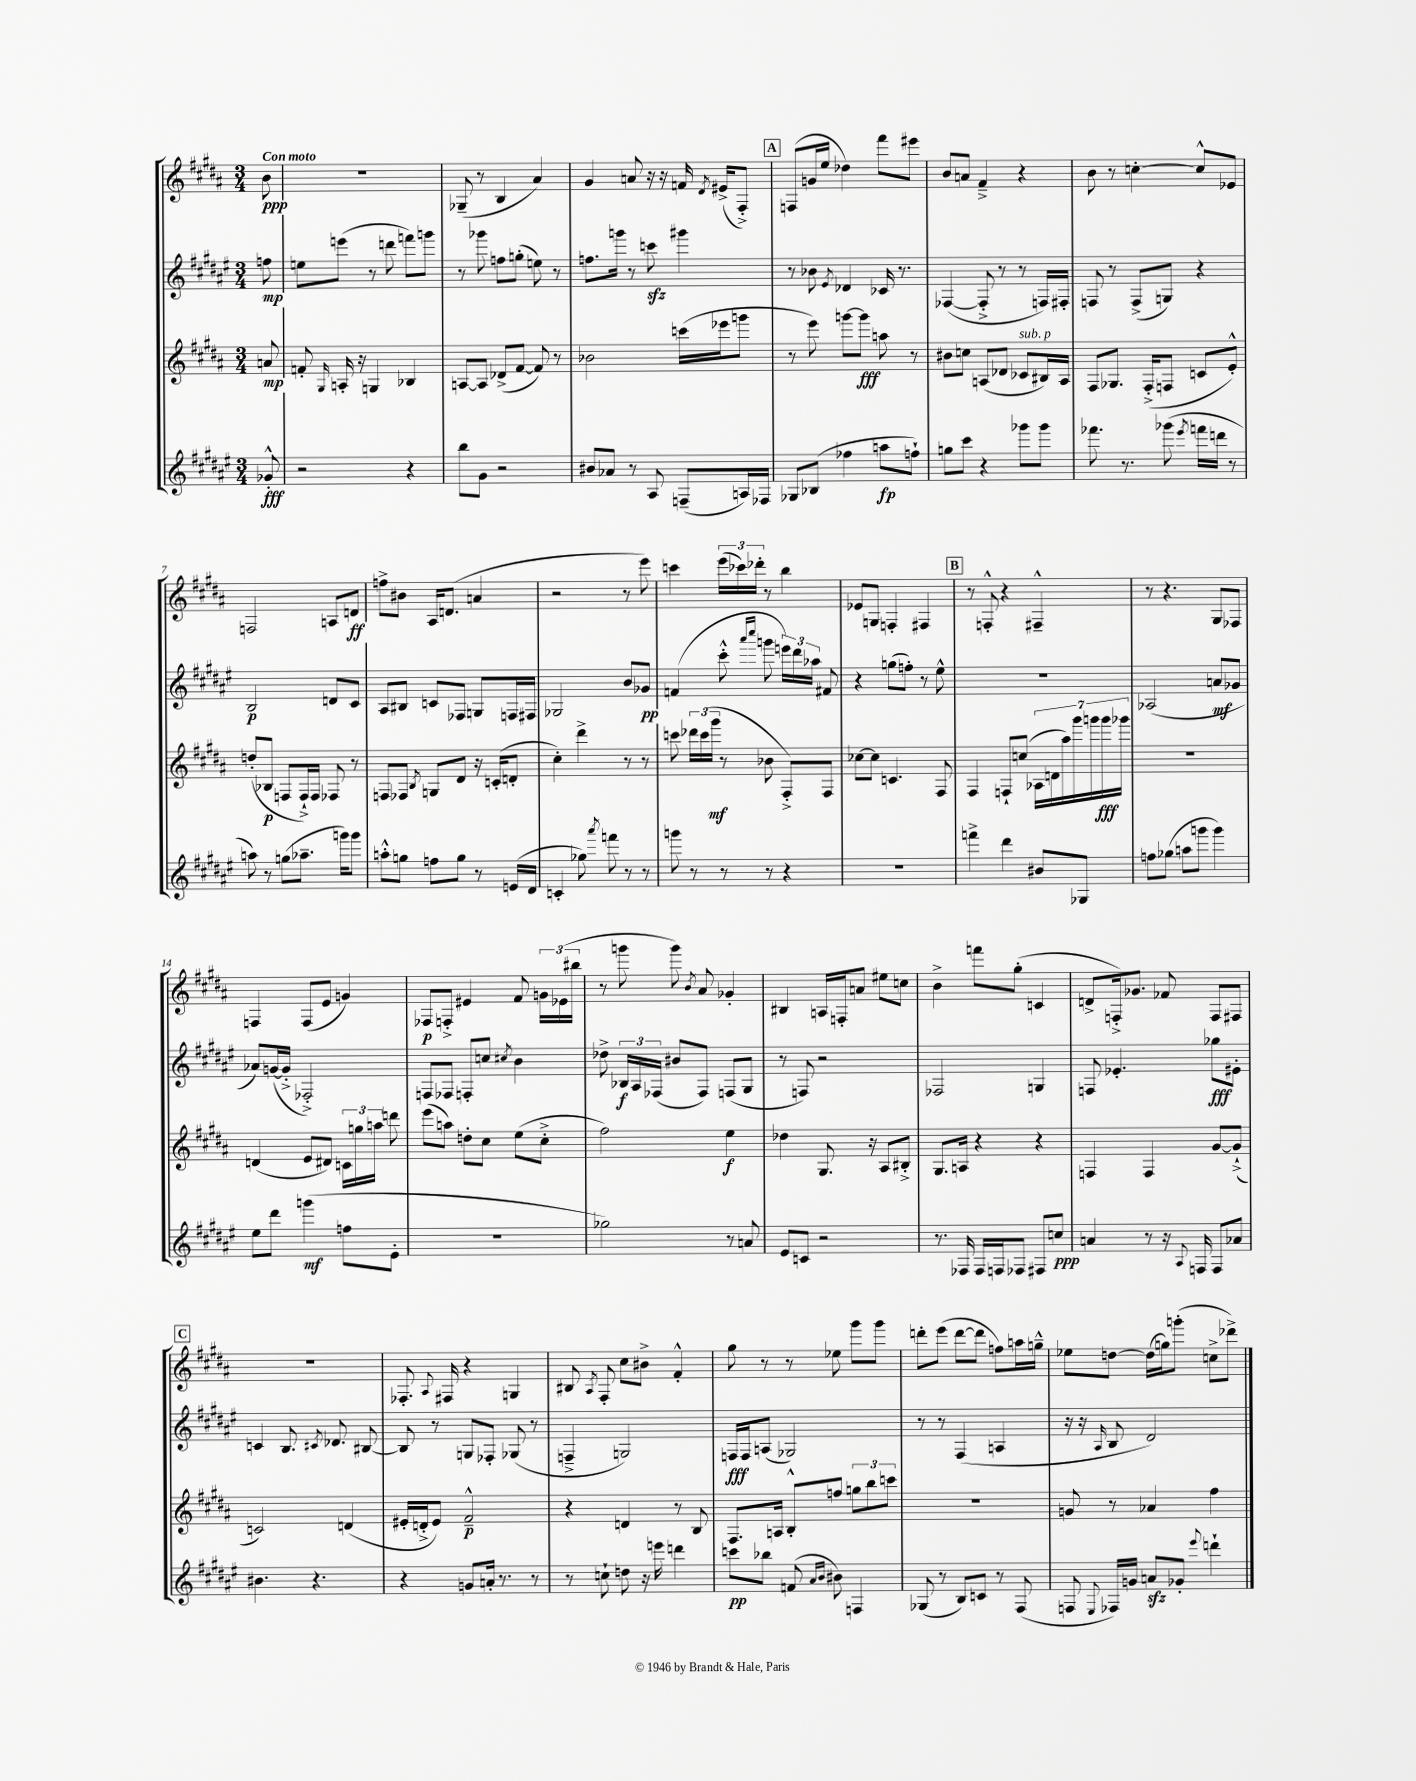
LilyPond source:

<<
\new StaffGroup <<
\new Staff = "s0" {
    \clef treble \key b \major \numericTimeSignature \time 3/4 \partial 8 \tempo "Con moto"
    \autoBeamOff b'8\ppp |
    R2. |
    ges8--( r8 b4 ais'4) |
    gis'4 a'8 r16 r16 f'16 \acciaccatura { dis'8 } eis'16[->( fis8]-.->) |
    \mark \markup { \box "A" } f8[( g'16 e''16] des''4) fis'''8[ eis'''8] |
    b'8[ a'8] fis'4---> r4 |
    b'8 r8 c''4~-. c''8[-^ ees'8] |
    f2 a8[ d'8]\ff |
    f''8[-> bis'8] ais16[ d'8.]( a'4 |
    r2 r8 e'''8) |
    c'''4 \tuplet 3/2 { e'''16[( ces'''16) des'''16]-. } r8 b''4 |
    ees'8[ g8] f4-. fis4 |
    \mark \markup { \box "B" } r8 f8-.-^ r4 fis4---^ |
    r8 r4. gis8[ fes8] |
    f4 f8[( e'8] g'4) |
    fes8[\p f8]-.-> eis'4 fis'8 \tuplet 3/2 { g'16[ ees'16( bis''16] } |
    r8 g'''8 g'''8) \acciaccatura { b'8 } ais'8 ges'4-. |
    bis4 a16[ f16-. a'8] eis''8[ c''8] |
    b'4-> f'''8[ gis''8]-.( c'4 |
    d'8[-> f16-.->) ges'8.] fes'8 f8[ fis8] |
    \mark \markup { \box "C" } R2. |
    fes8.-. \appoggiatura { ais8 } fis16 r4 g4 |
    bis8 \acciaccatura { ais8 } fis8-. cis''8[ bis'8]-> fis'4-.-^ |
    gis''8 r8 r8 ees''8 gis'''8[ gis'''8] |
    d'''8[-. e'''8]( d'''8[~ d'''8] f''8[) a''16 g''16]---^ |
    ees''8[ d''8]~ d''16[( g''16) g'''8]-.( c''8[-> des'''8]->) \bar "|." |
}
\new Staff = "s1" {
    \clef treble \key fis \major \numericTimeSignature \time 3/4 \partial 8
    \autoBeamOff f''8\mp |
    e''8[ e'''8]( r8 d'''8 f'''8[) g'''8] |
    r8 ges'''8 f''8[ g''8]-.( e''8) r8 |
    f''8.[ g'''16] r8 c'''8\sfz gis'''4 |
    \mark \markup { \box "A" } r8 bes'8 \acciaccatura { eis'8 } des'4 ces'16 r8. |
    fes4~( fes8-.-> r8 r8 f16[) fis16]-. |
    f8 r8 f8[->( g8]) r4 |
    b2\p d'8[ cis'8] |
    ais8[ bis8] c'8[ fes8] g8[ f16 fis16] |
    ges2 b'8[ ges'8]\pp |
    f'4( cis'''8-.-^ \grace { ais'''16[ cis''''16] } g'''8 \tuplet 3/2 { e'''16[) dis'''16 aes''16] } fis'8 |
    r4 g''8[( f''8]-.) r8 eis''8-^ |
    \mark \markup { \box "B" } R2. |
    aes2( a'8[\mf ges'8] |
    aes'8[) g'16~( g'16]-.-> fes2-.->) |
    f8[ fes8] f8[-. c''8] \acciaccatura { cis''8 } b'4 |
    des''8-> \tuplet 3/2 { bes16[\f ais16 fes16]( } bis'8[ fes8]) f8[( gis8] |
    r8 f8) r2 |
    fes2 g4 |
    f8 ees'4.-. ges''8[\fff eis'8]-. |
    \mark \markup { \box "C" } c'4 b8. \acciaccatura { cis'8 } des'8. bis8~ |
    bis8 r8 g8[ fes8]-. ges8( r8 |
    f4---> g2) |
    f16[\fff f16 a8]( ges2) |
    r8 r8 fis4( a4 |
    r16 r16 \grace { ais16 } b8 dis'2) \bar "|." |
}
\new Staff = "s2" {
    \clef treble \key b \major \numericTimeSignature \time 3/4 \partial 8
    \autoBeamOff a'8\mp |
    f'8-. \grace { gis16 } a16-. r16 g4 bes4 |
    a8[~ a8] des'8[->( fis'8]~ fis'8) r8 |
    bes'2 c'''16[( ees'''16 g'''8] |
    \mark \markup { \box "A" } r8 e'''8) g'''8[~ g'''8]\fff a''8 r8 |
    bis'8[ c''8] a8[( des'8] ces'8[^\markup { \italic "sub. p" } bis16) a16] |
    fis8[ ges8.] fis16[-.->( f8] c'8[ e'8]-.-^) |
    d''8[-.( bes8]\p f8[ f16-!->) f16] fes8 r8 |
    f8[ fes8] \acciaccatura { b8 } g8[ dis'8] r16 c'16[-.( d'8]-. |
    cis''4-.) dis'''4-> r8 r8 |
    c'''8 \tuplet 3/2 { des'''16[ c'''16( gis'''16]\mf } r8 bes'8 fis8[-.->) fis8] |
    ces''8[~ ces''8] c'4. fis8 |
    \mark \markup { \box "B" } fis4 f8[-! c''8]( \tuplet 7/4 { aes16[ d'16 ais''16) gis'''16 g'''16 g'''16\fff ges'''16] } |
    R2. |
    d'4( e'8[ dis'8]) \tuplet 3/2 { c'16[ g''16 a''16] } d'''8 |
    e'''8[( a''8]) d''8[-. cis''8] e''8[( cis''8]-.-> |
    fis''2) e''4\f |
    des''4 gis8. r16 ais8[ bis8]-.-> |
    gis8.[ a16] r4 r4 |
    f4 f4 gis'8[~ gis'8]-!->( |
    \mark \markup { \box "C" } c'2) d'4( |
    eis'16[-. d'16-.-> eis'8]) fis'2---^\p |
    r4 d'4 r8 b8 |
    fis8.[ a16] b8[-.-^ f''8] \tuplet 3/2 { g''8[ b''8 c'''8] } |
    R2. |
    g'8 r8 aes'4 fis''4 \bar "|." |
}
\new Staff = "s3" {
    \clef treble \key fis \major \numericTimeSignature \time 3/4 \partial 8
    \autoBeamOff ges'8-.-^\fff |
    r2 r4 |
    b''8[ gis'8] r2 |
    bis'8[ aes'8] r8 ais8 f8[--( a16) fes16] |
    \mark \markup { \box "A" } ges8[ bes8]( fes''4 a''8[\fp f''8]-!) |
    g''8[ cis'''8] r4 ges'''8[ ges'''8] |
    fes'''8. r8. ges'''8( \acciaccatura { eis'''8 } f'''16[ d'''16] r8 |
    a''8) r8 g''8[( aes''8.]-- g'''16[) g'''8] |
    a''8[-.-^ g''8] f''8[ g''8] r8 e'16[( dis'16] |
    c'4-. ges''8) \acciaccatura { ais'''8 } f'''8 r8 r8 |
    g'''8 r8 r8 r8 r4 |
    R2. |
    \mark \markup { \box "B" } f'''4-> dis'''4 bis'8[ ges8] |
    f''8[ ges''8]( a''8[ g'''8] g'''4) |
    eis''8[ dis'''8] g'''4\mf( f''8[ eis'8]-. |
    R2. |
    ges''2) r8 a'8 |
    eis'8[ c'8] r2 |
    r8. fes16 fes16[ f16 fes8] fis8[ c''8]\ppp |
    a'4 r8 r16 \appoggiatura { ais8 } f16 f8[ aes'8] |
    \mark \markup { \box "C" } bis'4. r4. |
    r4 g'8[ a'16]-. r8. r8 |
    r8 c''8-! d''8 r16 e'''16 d'''4 |
    c'''8[\pp bes''8] f'8( \grace { ais'16[ b'16] } bis'8) f4 |
    ges8( r8 b8[) c'8] r8 fis8( |
    f8 \appoggiatura { eis8 } fes16[) g'16] a'8[\sfz ges'8]-. \appoggiatura { eis'''8 } d'''4-! \bar "|." |
}
>>
>>
